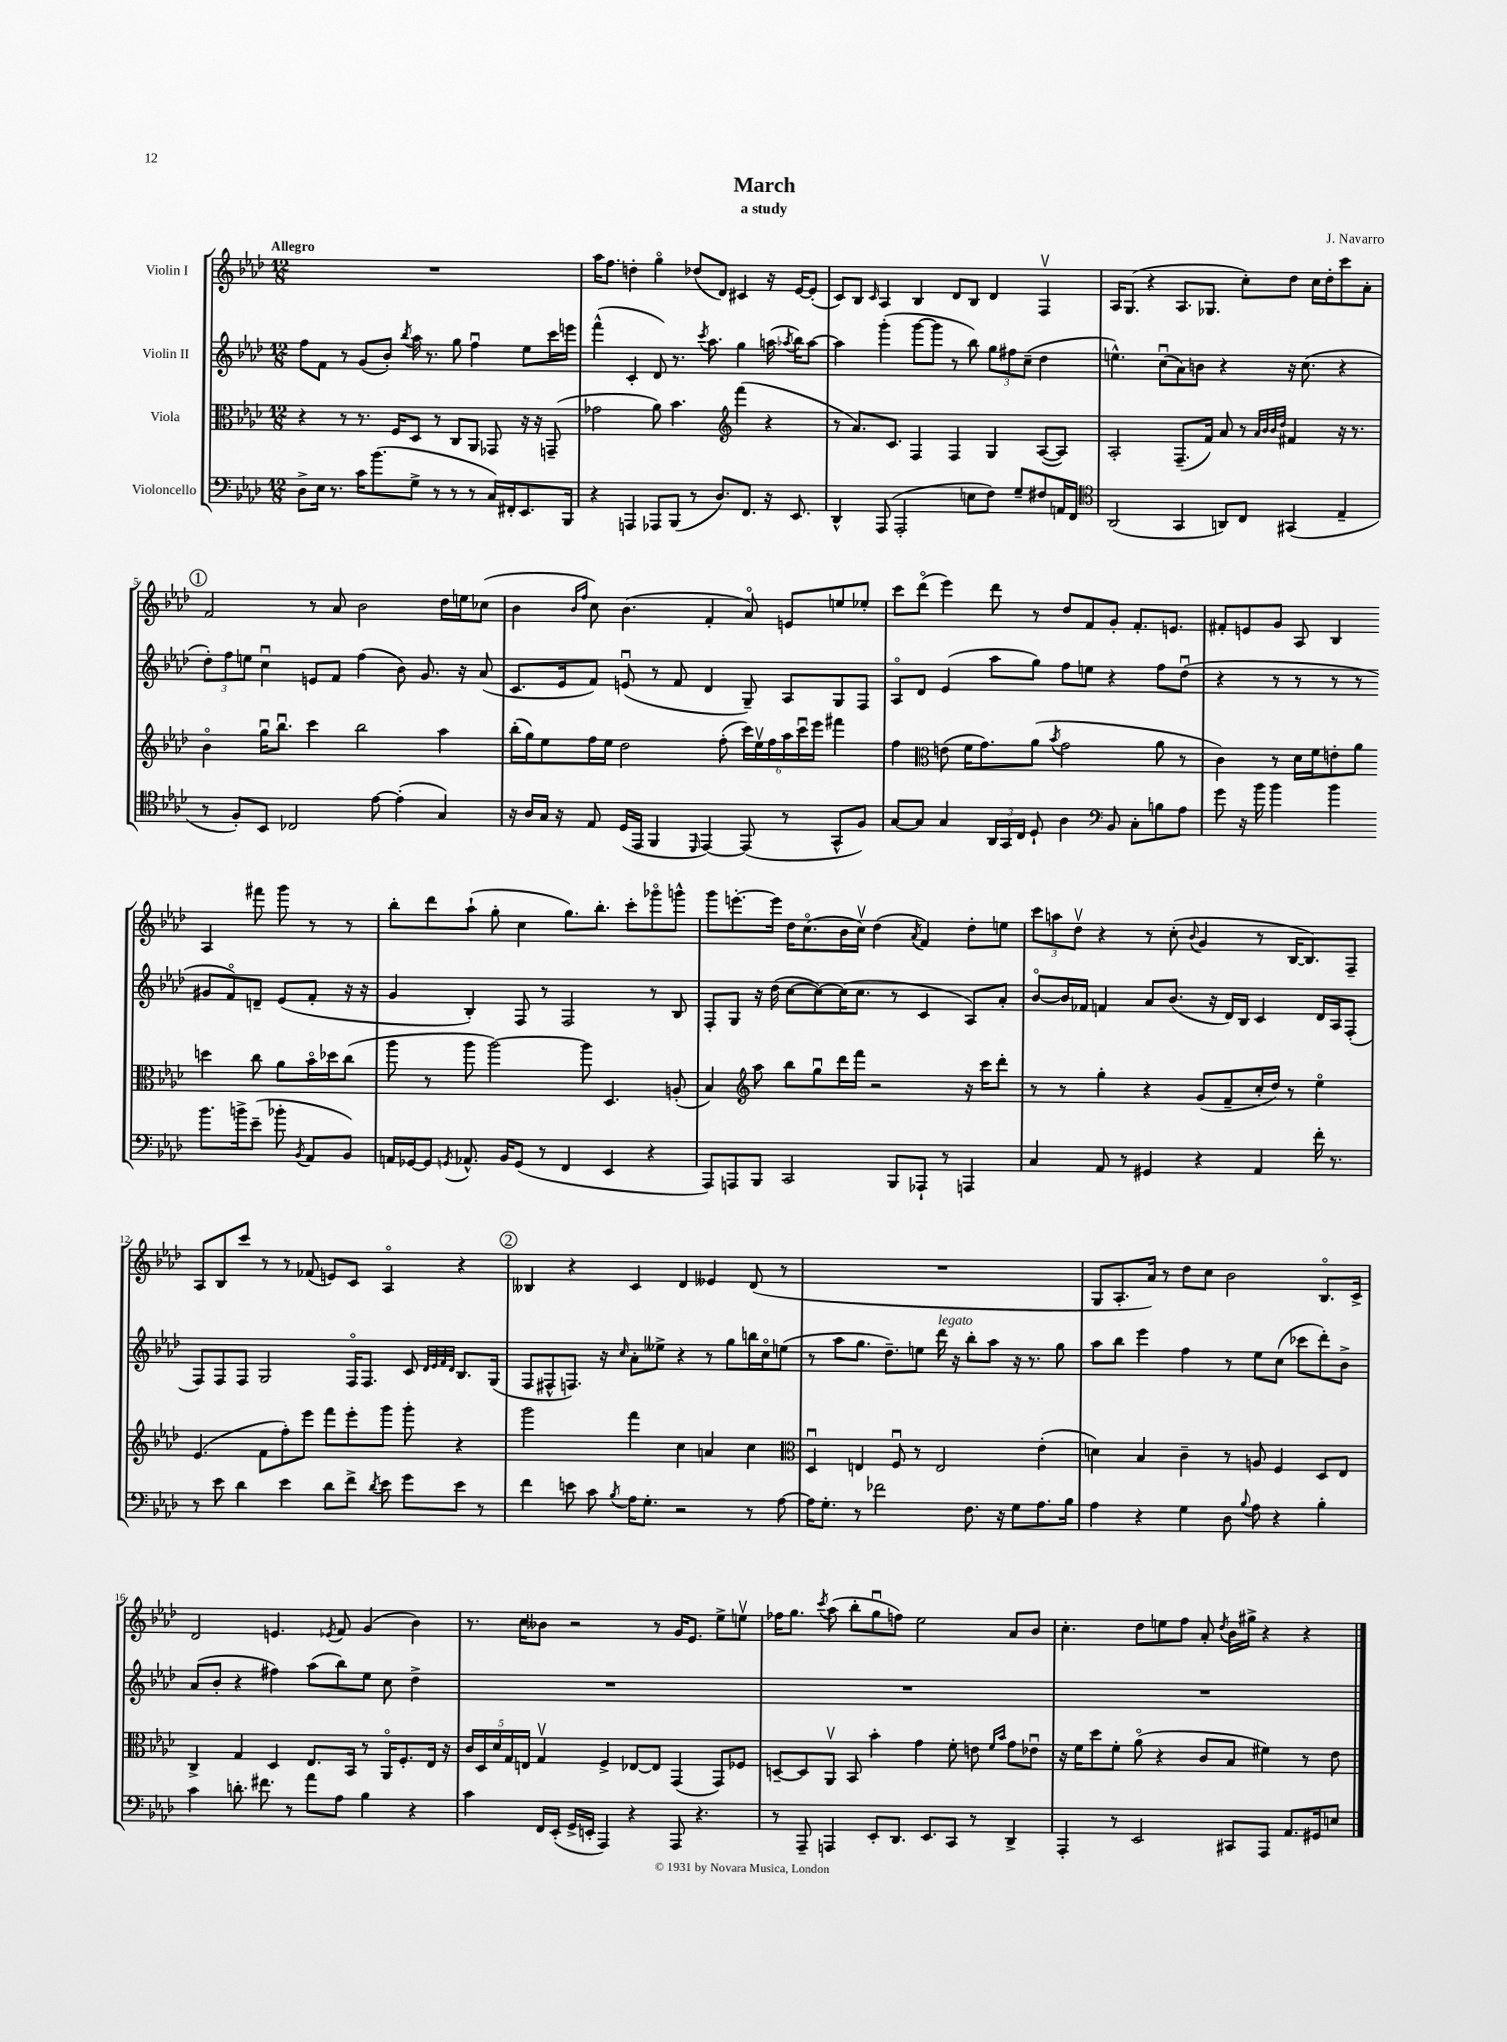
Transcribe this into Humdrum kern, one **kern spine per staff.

**kern	**kern	**kern	**kern
*part4	*part3	*part2	*part1
*staff4	*staff3	*staff2	*staff1
*I"Violoncello	*I"Viola	*I"Violin II	*I"Violin I
*clefF4	*clefC3	*clefG2	*clefG2
*k[b-e-a-d-]	*k[b-e-a-d-]	*k[b-e-a-d-]	*k[b-e-a-d-]
*M12/8	*M12/8	*M12/8	*M12/8
=1	=1	=1	=1
!	!	!	!LO:TX:a:B:t=Allegro
8D-^\L	4r	8ff\L	1.r
16E-\Jk	.	8f\J	.
8.r	.	.	.
.	8r	8r	.
16c\KL	8.r	(8g/L	.
(8.b-\	.	.	.
.	.	8b-'/J)	.
.	16F/KL	.	.
.	.	8qbb-/	.
8G^\J	8D-/J	16aa-\	.
.	.	8.r	.
8r	8r	.	.
8r	8C/L	8gg\	.
8r	8AA-/J	4ffu\	.
16C/LL)	8GG-X/	.	.
16FF#X'/J	.	.	.
8.EE-/	16r	8ee-\L	.
.	16r	.	.
.	(8GGn~/	16ccc\L	.
16BBB-/Jk	.	16eeen\JJ	.
=2	=2	=2	=2
4r	2g-X\	(4fff^^\	16aa-\KL
.	.	.	8.ff\J
4AAAn/	.	4c'/	4ddn'\
8AAA-X/L	8a-\)	8d-/)	4gg\
(8BBB-/J	4.b-\	8.r	.
8r	.	.	(8dd-X/L
.	.	8qccc/	.
.	.	8.aa-\	.
8.D-/L)	.	.	8d-/J)
*	*clefG2	*	*
.	(4fff\	4gg\	4c#X/
8.FF/J	.	.	.
16r	4r	(16aan\	16r
.	.	8qaa-X/	.
8.EE-/	.	16bb-\KL)	[16e-/KL
.	.	[8aa-\J	(8e-'/J]
=3	=3	=3	=3
4DD-^^/	8r	4aa-\]	8c/L)
.	8.a-/L)	.	8B-/J
.	.	.	16qqc/
(8AAA-/	.	(4ggg'\	4A-/
.	8.c/J	.	.
2AAA-'/	.	.	.
.	4F/	[8ggg\L	4B-/
.	.	8ggg\J]	.
.	4F/	8r	8d-/L
8En\L	.	8bb-\)	8B-/J
8F\J)	4G/	12gg\L	4d-/
.	.	12ff#X\	.
8G~/L	.	.	.
.	.	(12cc~\J	.
8F#X/	([8A-/L	4dd-\	4Fv/
16AAn/L	8A-/J])	.	.
16FF/JJ	.	.	.
=4	=4	=4	=4
*clefC4	*	*	*
(2AA-/	2A-'/	4.een^^\)	16A-/KL
.	.	.	(8.G/J
.	.	.	4r
.	.	(8ccu\L	.
4GG/	(8.F~/L	8a-\)	8.A-/L
.	.	8bn\J	.
.	16f/Jk)	.	8.G-X/J
8AAn/L)	8a-/	4r	.
8C/J	8r	.	8cc'\L)
.	32qqa-/LLL	.	.
.	32qqb-/	.	.
.	32qqb-/	.	.
.	32qqdd-/JJJ	.	.
(4GG#X/	4f#X/	16r	8dd-\J
.	.	(8.cc\	.
.	.	.	16cc\LL
.	.	.	16dd-'\J
4E-~/	16r	4r	8ccc\
.	8.r	.	.
.	.	.	8a-'\J
!!LO:LB:g=z
!!LO:REH:place=s1:t=1
=5	=5	=5	=5
8r	4b-\	12dd-'\L)	2f/
.	.	12ff\	.
8F'/L)	.	.	.
.	.	12een\J	.
8BB-/J	16ggu\KL	4ccu\	.
.	8.bb-u\J	.	.
2C-X/	.	.	.
.	4ccc\	8en/L	8r
.	.	8f/J	8a-/
.	2bb-\	(4ff\	2b-\
[8e-\	.	.	.
(4e-'\]	.	8b-\)	.
.	.	8.g/	.
4G/)	4aa-\	.	16dd-\LL
.	.	16r	16een\J
.	.	(8a-/	(8cc-X\J
=6	=6	=6	=6
16r	(16bb-'\LL	8.c/L	4b-\
16A-/LL	16gg\J)	.	.
16G/JJ	8ee-\	.	.
16r	.	16e-/k	.
.	.	.	16qqb-/LL
.	.	.	16qqff/JJ
8E-/	16ff\L	8f/J)	8cc\)
.	16ee-\JJ	.	.
(16D-/LL	2dd-\	(8enu/	(4.b-\
16EE-/JJ	.	.	.
4FF/	.	8r	.
.	.	8f/	.
16qqDD-/	.	.	.
[4EE-/)	.	4d-/	4f'/
.	(8ff'\	.	.
(8EE-/]	24ccc\LL)	8G~/)	8a-/)
.	24ee-v\	.	.
.	24ff\	.	.
8r	24aa-\	8A-/L	8en/L
.	24cccu\	.	.
.	24eee-\JJ	.	.
8GG^^/L	4fff#X\	8G/	8een/
8F/J)	.	8F/J	8ee-X'/J
=7	=7	=7	=7
[8G/L	4ff\	8A-/L	8ccc\L
8G/J]	.	8d-/J	(8ddd-\J
*	*clefC3	*	*
4G/	(8en\	(4e-/	4eee-\)
.	16f\KL	.	.
.	8.g\)	.	.
24AA-/LL	.	8aa-\L	8ddd-\
24GG/	.	.	.
24C/JJ	.	.	.
8D-`/	(8a-\J	8gg\J)	8r
.	8qb-/	.	.
4A-\	2g\	8ff\L	8dd-/L
.	.	8een\J	8f/
*clefF4	*	*	*
8BB-/	.	4r	8g'/J
8C'\L	.	.	8.f'/L
8Bn\	8a-\	8ff\L	.
.	.	.	8.en/J
8A-\J	8r	(8dd-u\J	.
=8	=8	=8	=8
8g\	4c\)	4r	8f#X'/L
16r	.	.	8en/
16b-\	.	.	.
4b-\	8r	8r	8g/J
.	16d-\LL	8r	8A-/
.	16f\J	.	.
4b-\	8en'\	8r	4B-/
.	8a-\J	8r	.
8.b-\L	4ddn\	8g#X/L	4A-/
.	.	8f/)	.
16bn^\k	.	.	.
(8e-~\J	8cc\	8dn~/J	8fff#X\
8b-X'\	8a-\L	(8e-/L	8ggg\
8qBB-/	.	.	.
8AA-/L	16b-\L	8f'/J	8r
.	16dd-X\J	.	.
8BB-/J)	(8cc\J	16r	8r
.	.	16r	.
!!LO:LB:g=z
=9	=9	=9	=9
16AAn/LL	8aa-\	4g/	8bb-'\L
[16GG-X/J	.	.	.
8GG-/J]	8r	.	8ddd-\
8qGGn/	.	.	.
8.AA-X^^/	8aa-\	4B-'/)	(8aa-`\J
.	[2aa-\)	.	8gg'\
16BB-/KL	.	.	.
(8GG/J	.	8F/	4cc\
8r	.	8r	.
4FF/	.	2F/	8.gg\L)
.	8aa-\]	.	.
.	.	.	8.bb-'\J
4EE-/	4.D-/	.	.
.	.	.	8ccc'\L
4r	.	8r	8ggg-X\
.	(8An'/	8B-/	8gggn^^\J
=10	=10	=10	=10
8AAA-/L)	4B-/)	8F'/L	8ggg\L
8AAAn/	.	8G/J	[8.eeen'\
*	*clefG2	*	*
8BBB-/J	8aa-\	16r	.
.	.	(16dd-\	16eee\Jk]
2CC/	8bb-\L	[8cc\L	16dd-\KL
.	.	.	(8.cc\
.	8ggu\	8cc\_)	.
.	16ddd-\L	(16cc\K]	16b-\L
.	16fff\JJ	8.cc\J	16ccv\JJ)
.	2r	.	(4dd-\
8BBB-/L	.	8r	.
.	.	.	8qa-/
8AAA-X`/J	.	4c/	4f/)
8r	.	.	.
4AAAn/	16r	8A-/L)	8dd-'\L
.	16ccc\KL	.	.
.	8ddd-'\J	8a-'/J	8een\J
=11	=11	=11	=11
4C/	8r	[8b-/L	12ccc\L
.	.	.	12aan\
.	8r	16b-/L]	.
.	.	.	12dd-v\J
.	.	16f-X/JJ	.
8AA-/	4gg'\	4fn/	4r
8r	.	.	.
4GG#X/	4r	8a-/L	8r
.	.	(8.b-/J	(8cc'\
.	.	.	8qqb-/
4r	(8g/L	.	4g/
.	.	16r	.
.	8f~/	16d-/LL)	.
.	.	16B-/JJ	.
4AA-/	16cc'/L	4c/	8r
.	16dd-/JJ)	.	.
.	8r	.	[16B-/KL
.	.	.	8.B-/])
16f'\	4ee-\	16d-/LL	.
8.r	.	16A-/J	.
.	.	(8F'/J	8F~/J
!!LO:LB:g=z
=12	=12	=12	=12
8r	(4.e-/	8F/L)	8A-/L
8e-\	.	8F/	8B-/
4d-\	.	8F/J	8ccc/J
.	8f\L	2G/	8r
4e-\	8ff'\)	.	8r
.	8eee-\J	.	(8f-X/
8d-\L	8fff\L	.	8en/L)
8f^\J	8eee-'\	16F/KL	8c/J
.	.	8.F/J	.
8qd-/	.	.	.
8e-\	8ggg\J	.	4A-/
8g\L	8ggg'\	8c/	.
.	.	32qqd-/LLL	.
.	.	32qqe-/	.
.	.	32qqf/	.
.	.	32qqd-/JJJ	.
8e-\J	4r	8.B-/L	4r
8r	.	.	.
.	.	(16G/Jk	.
!!LO:REH:place=s1:t=2
=13	=13	=13	=13
4f\	2ggg\	8F/L	4B--X/
.	.	8F#X^^/	.
8en\	.	8.Fn/J)	4r
8c\	.	.	.
.	.	16r	.
8qB-/	.	16qqcc/	.
16A-\KL	4fff\	8a-'\L	4c/
8.G'\J	.	.	.
.	.	8ee--X^\J	.
2r	4cc\	4r	4d-/
.	4an/	8r	4e--X/
.	.	8gg\L	.
8r	4cc\	16bbn\L	(8d-/
.	.	16cc\J	.
[8A-\	.	(8een\J	8r
=14	=14	=14	=14
*	*clefC3	*	*
16A-\KL]	4D-u/	8r	1.r
8.G'\J	.	.	.
.	.	8aa-\L	.
8r	4En/	8.gg\J	.
2f-X\	.	.	.
.	.	8.dd-~\L)	.
.	8Fu/	.	.
.	8r	8een\J	.
!	!	!LO:TX:a:i:t=legato	!
.	2E/	16ddd-\	.
.	.	16r	.
8.F\	.	8bb-'\L	.
.	.	8aa-\J	.
16r	.	.	.
8G\L	.	16r	.
.	.	8.r	.
8.A-\	(4e-'\	.	.
.	.	8gg\	.
16B-\Jk	.	.	.
=15	=15	=15	=15
4A-\	4dn\)	8aa-\L	8G/L
.	.	8bb-\J	8.A-'/
4r	4B-/	4eee-\	.
.	.	.	16a-/Jk)
.	.	.	8r
4G\	4c~\	4ff\	8dd-\L
.	.	.	8cc\J
8D-\	8r	8r	2b-\
8qqB-/	.	.	.
8A-\	8An/	8ee-\L	.
4r	4F/	(8cc\J	.
.	.	8ccc-X\L	.
4B-'\	8D-/L	8ddd-'\)	8.B-/L
.	8E-/J	8b-^\J	.
.	.	.	16c^/Jk
!!LO:LB:g=z
=16	=16	=16	=16
4c\	4C^/	(8a-/L	2d-/
.	.	8b-'/J	.
8.dn'\	4G/	4r	.
8.f#X\	.	.	.
.	4D-/	4ff#X\)	4.en/
8r	.	.	.
8a-\L	8.E-/L	(8aa-\L	.
.	.	.	8qe-X/
8A-\J	.	8bb-\)	8f/
.	16BB-/Jk	.	.
4B-\	8r	8ee-\J	(4g/
.	16AA-/KL	8cc\	.
.	8.F'/	.	.
4r	.	4dd-^\	4b-\)
.	16E-/Jk	.	.
.	16r	.	.
=17	=17	=17	=17
4c\	20c/LL	1.r	8.r
.	20D-/	.	.
.	20d-/	.	.
.	20G/	.	.
.	.	.	16cc\KL
.	20En/JJ	.	.
16FF/LL	4Gv/	.	8b--X\J
(16EE-'/JJ	.	.	.
16GG^/LL	.	.	2r
16EEn'/JJ	.	.	.
4AAA-/)	4F^/	.	.
4r	[8E-X/L	.	.
.	8E-/J]	.	8r
8AAA-/	(4GG/	.	16g/KL
.	.	.	8.e-/J
4.r	.	.	.
.	8GG/L)	.	8ee-^\L
.	8F-X/J	.	8eenv\J
=18	=18	=18	=18
8r	[8Dn~/L	1.r	16ff-X\KL
.	.	.	8.gg\J
8AAA-~/	8D/]	.	.
.	.	.	8qccc/
4AAAn/	8AA-v/J	.	(8aa-\
.	8BB-/	.	8bb-'\L
8EE-'/L	4b-'\	.	8ggu\
8.DD-/J	.	.	8ffn\J)
.	4g\	.	2ee-\
8.EE-/L	.	.	.
8CC/J	8f'\	.	.
8r	8en\	.	.
.	16qqf/LL	.	.
.	16qqb-/JJ	.	.
4DD-^/	8g\L	.	8a-/L
.	8e-Xu\J	.	8b-/J
=19	=19	=19	=19
4AAA-'/	16r	1.r	4.cc'\
.	16f\KL	.	.
.	8dd-\	.	.
8r	8f'\J	.	.
2EE-/	(8a-\	.	8dd-\L
.	4r	.	8een\
.	.	.	8ff\J
.	8c/L	.	8a-'/
.	.	.	8qdd-/
8CC#X/L	8B-/J	.	16b-\LL
.	.	.	16gg#X^\JJ
8AAA-/J	4f#X\)	.	4r
8.AA-/L	.	.	.
.	8r	.	4r
16GG#X/k	.	.	.
8En/J	8e-\	.	.
==	==	==	==
*-	*-	*-	*-
